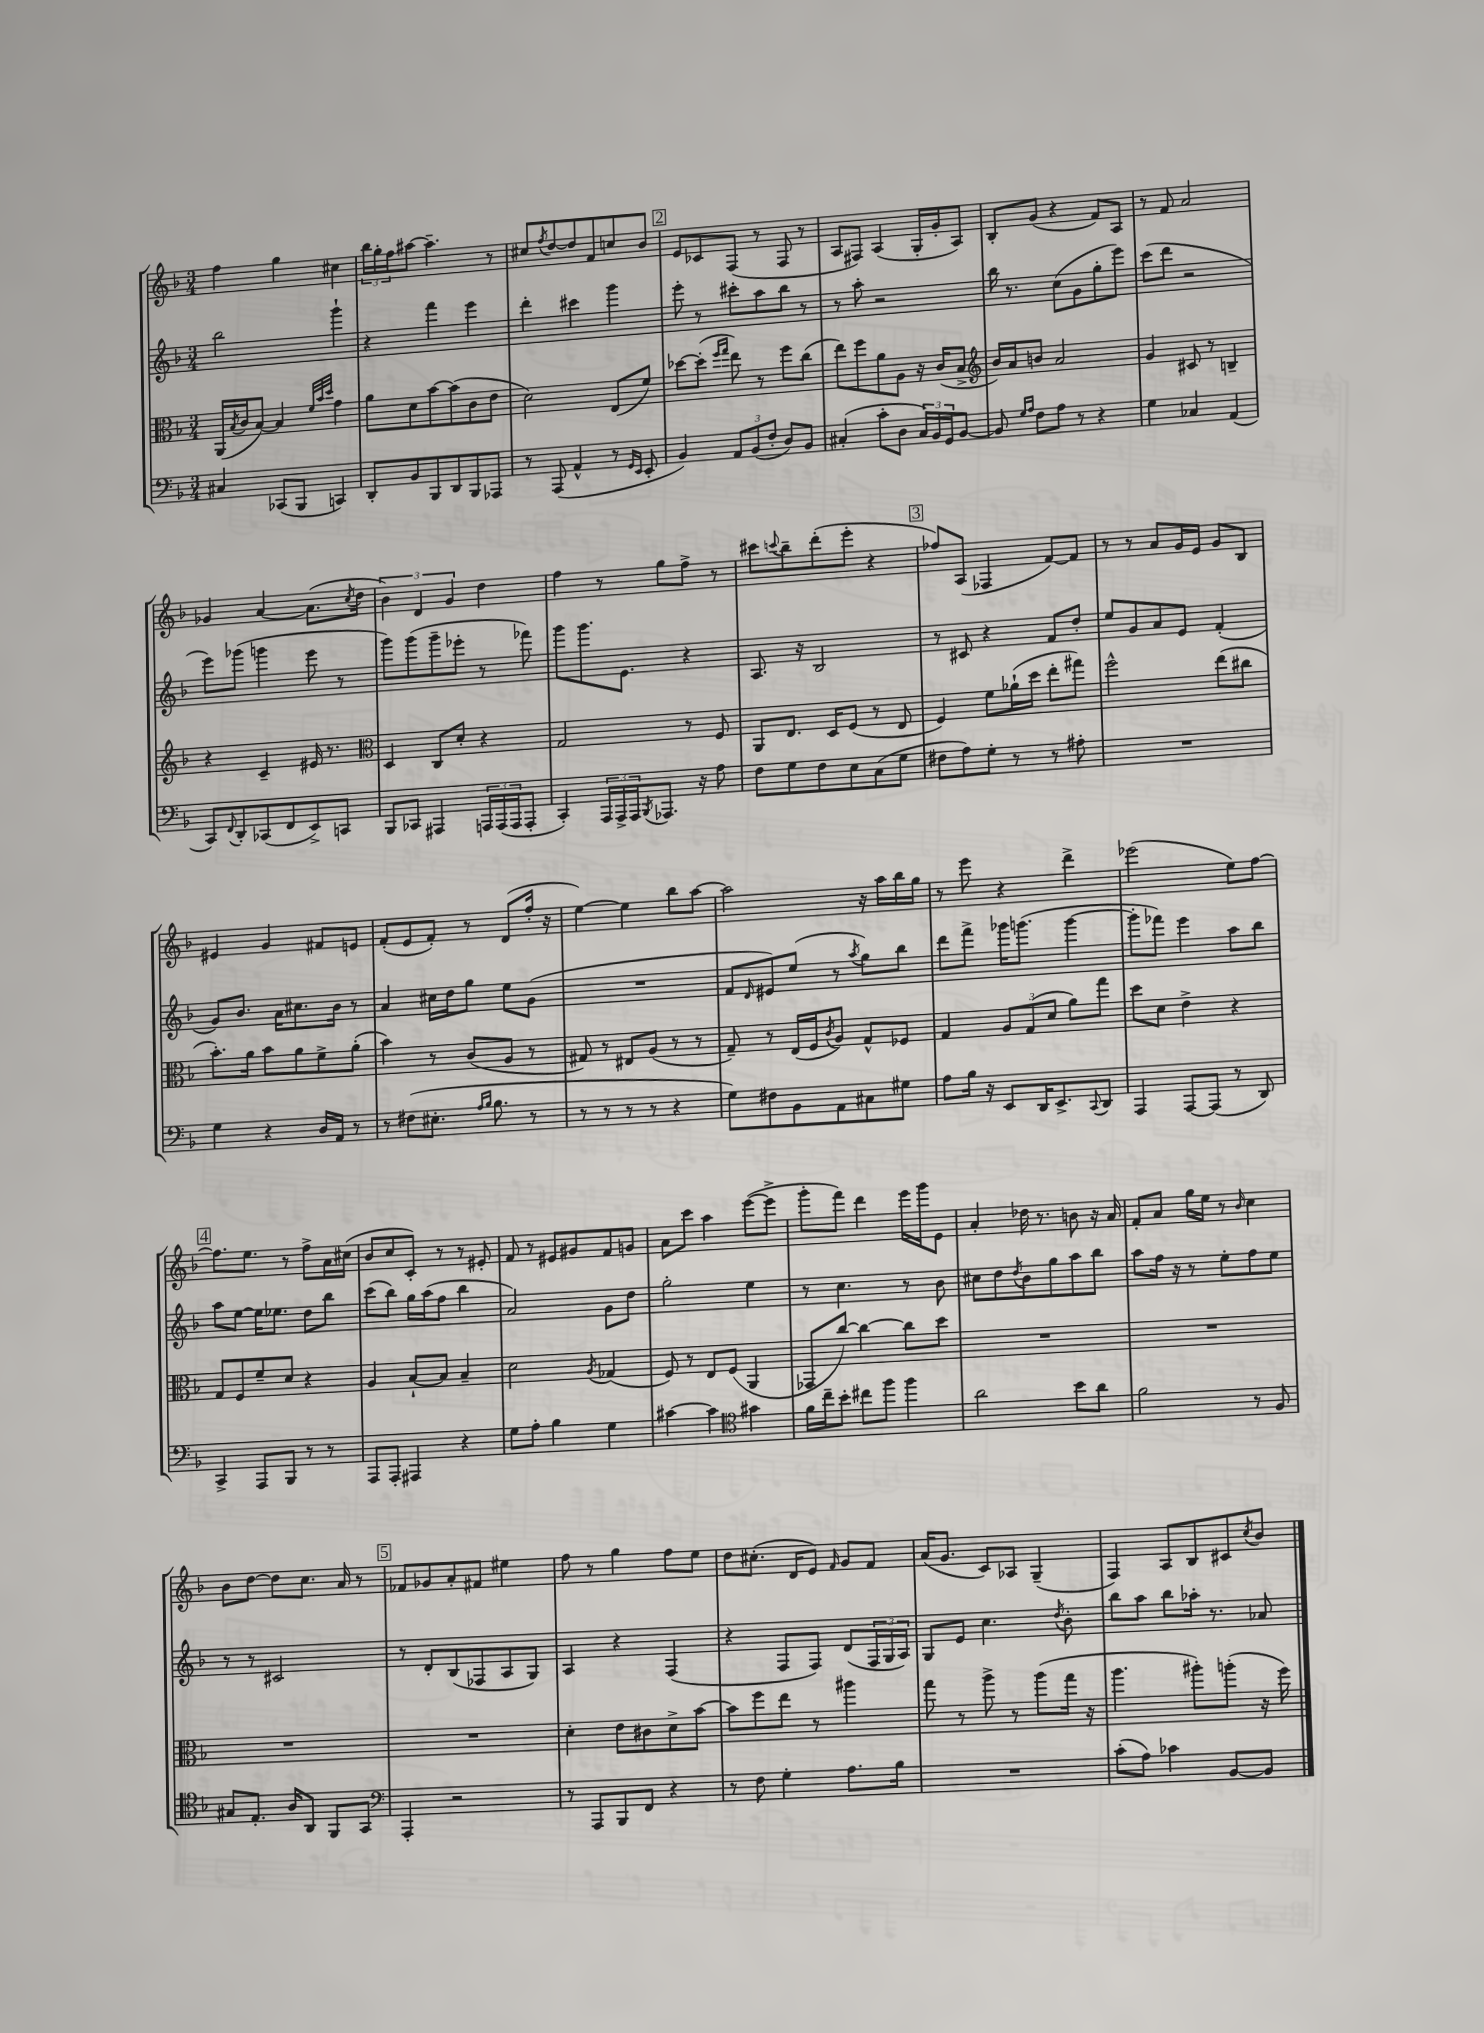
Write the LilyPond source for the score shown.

<<
\new StaffGroup <<
\new Staff = "s0" {
    \clef treble \key f \major \numericTimeSignature \time 3/4
    f''4 g''4 cis''4 |
    \tuplet 3/2 { bes''16 g''16-. f''16 } ais''8~ ais''4.-- r8 |
    cis''8 \acciaccatura { f''8 } d''8~ d''8 f'8 c''8 bes'8 |
    \mark \markup { \box "2" } e'8 ces'8 f8( r8 f8 r8 |
    a8 fis8) a4( g16-. g'16-. a8) |
    bes8-. g'8( r4 f'8) a8 |
    r8 f'8 a'2 |
    ges'4 a'4~ a'8.( \acciaccatura { c''8 } d''16 |
    \tuplet 3/2 { bes'4) d'4 g'4 } d''4 |
    f''4 r8 g''8 f''8-> r8 |
    cis'''8 \appoggiatura { c'''8 } bes''8-- d'''8-.( e'''8-. r4 |
    \mark \markup { \box "3" } fes''8) a8( fes4 f'8~) f'8 |
    r8 r8 a'8 g'16 e'16 g'8 bes8 |
    eis'4 g'4 fis'8 e'8 |
    f'8-.( e'8 f'8-.) r8 d'8( f''16-. r16 |
    e''4~) e''4 bes''8 a''8~ |
    a''2 r16 a''16 bes''16 g''16 |
    r8 e'''8 r4 d'''4-> |
    ees'''2( e''8) f''8~ |
    \mark \markup { \box "4" } f''8. e''8. r8 f''8-> a'16 cis''16( |
    bes'8 c''8 c'8-.) r8 r8 eis'8-. |
    f'8 r8 eis'8 gis'8 f'8 g'8 |
    a'8 c'''8 a''4 e'''8~( e'''8-> |
    g'''8-. f'''8) d'''4 e'''16 g'''16 e'8 |
    a'4-. des''16 r8. b'8 r16 a'16 |
    f'8-. a'8 g''16 e''16 r8 \grace { bes'16 } c''4 |
    bes'8 d''8~ d''8 c''8. a'16 r8 |
    \mark \markup { \box "5" } fes'8 ges'8 a'8-. fis'8 eis''4 |
    f''8 r8 g''4 f''8 e''8 |
    d''8 cis''8.-.( d'16 e'8) \grace { f'16 } g'8 f'8 |
    a'16( g'8. c'8) aes8 g4--( |
    f4) a8 bes8 cis'8 \acciaccatura { c''8 } bes'8 \bar "|." |
}
\new Staff = "s1" {
    \clef treble \key f \major \numericTimeSignature \time 3/4
    bes''2 g'''4-! |
    r4 f'''4 e'''4 |
    d'''4-. cis'''4 g'''4 |
    \mark \markup { \box "2" } e'''8-. r8 cis'''8-. a''8 bes''8 r8 |
    r8 a''8-. r2 |
    bes''16 r8. c''8( g'8 g''8-. e'''8) |
    c'''8( d'''8 r2 |
    e'''8) ges'''8( g'''4 e'''8 r8 |
    g'''8) g'''8( g'''8-- ees'''8-. r8 fes'''8) |
    g'''8 g'''8. e'8. r4 |
    a8. r16 bes2 |
    \mark \markup { \box "3" } r8 cis'8 r4 f'8 d''8-. |
    e''8 g'8 a'8 e'8 f'4-.( |
    g'8) bes'8. a'16 cis''8. bes'16 r8 |
    a'4 cis''16 d''16 g''8 e''8 g'8( |
    R2. |
    f'8 \grace { d'16 } eis'8) e''8( r8 \acciaccatura { a''8 } g''8) bes''8 |
    d'''8 f'''8-> ges'''16 g'''8.( g'''4~ |
    g'''8-. fes'''8) e'''4 a''8 bes''8 |
    \mark \markup { \box "4" } a''8 e''8~ e''16 ees''8. d''8 bes''8 |
    c'''8( bes''8) g''16 a''16( f''8 bes''4 |
    a'2) g'8 d''8 |
    g''2-. e''4 |
    r8 c''4. r8 bes'8 |
    cis''8 d''8 \acciaccatura { d''8 } bes'8 g''8 a''8 bes''8 |
    a''8 f''16 r16 r8 e''8-. f''8 e''8 |
    r8 r8 cis'2 |
    \mark \markup { \box "5" } r8 d'8-. bes8( fes8 a8 g8) |
    a4 r4 f4( |
    r4 f8 f8) d'8( \tuplet 3/2 { f16 g16 a16) } |
    g8 e'8 c''4. \acciaccatura { d''8 } bes'8-. |
    bes''8 a''8 bes''8 aes''16-. r8. aes'8 \bar "|." |
}
\new Staff = "s2" {
    \clef alto \key f \major \numericTimeSignature \time 3/4
    a,16( \acciaccatura { bes8 } c'16 bes8~) bes4 \grace { f'32 bes'32 d''32 } g'4 |
    a'8 d'8 bes'8~ bes'8( c'8 e'8 |
    d'2) e8( f'8) |
    \mark \markup { \box "2" } des''8~ des''8-.( \grace { f''16 g''16 } e''8) r8 f''8 c''8( |
    e''8) f''8 a'8 a8 r16 c'16( bes8-> |
    \clef treble bes'16) a'16 b'8 a'2 |
    g'4 cis'8 r8 b4-- |
    r4 c'4-- eis'16 r8. |
    \clef alto d4 c8 d'8-. r4 |
    g2 r8 f8 |
    a,8 e8. d16 f8( r8 e8 |
    \mark \markup { \box "3" } f4) f'8 aes'16-!( d''16 e''8-. gis''8) |
    f''2-^ e''8( cis''8 |
    bes'8.-.) a'16 bes'8 a'8 f'8-> a'8-.( |
    bes'4) r8 c'8( a8 r8 |
    gis8) r8 eis8 a8( r8 r8 |
    g8--) r8 e16( f16 \acciaccatura { c'8 } a8) g8-^ fes8 |
    g4 \tuplet 3/2 { a8 g8( d'8 } a'8) g''8 |
    d''8 d'8 e'4-> r4 |
    \mark \markup { \box "4" } g8 f8 f'8-- d'8 r4 |
    a4 bes8~-! bes8 bes4-- |
    d'2 \acciaccatura { a8 } ges4( |
    f8) r8 e8 f8( a,4 |
    ges,8 c''8~) c''4~ c''8 d''8 |
    R2. |
    R2. |
    R2. |
    \mark \markup { \box "5" } R2. |
    d'4-. e'8 cis'8 d'8-> bes'8~ |
    bes'8 f''8 e''8 r8 ais''4 |
    g''8 r8 a''8-> r8 a''8( g''16 r16 |
    a''4. ais''8-.) a''8-.( r16 f''16) \bar "|." |
}
\new Staff = "s3" {
    \clef bass \key f \major \numericTimeSignature \time 3/4
    cis4 ces,8( bes,,8 c,4) |
    d,8-. bes,8 bes,,8 d,8 bes,,8 aes,,8 |
    r8 a,,8( a,4-^ r8 \grace { g,16 e,16 } e,8-. |
    \mark \markup { \box "2" } bes,4) \tuplet 3/2 { a,8 bes,8( f8-. } d8) bes,8 |
    cis4-.( c'8-. d8 \tuplet 3/2 { cis16) bes,16 g,16 } bes,8~ |
    bes,8 \grace { g16 a16 } f8 a8 r8 r4 |
    g4 ces4 a,4( |
    c,8) \appoggiatura { f,8 } d,8-. ces,8( f,8 e,8->) c,8 |
    bes,,8 ces,8 ais,,4 \tuplet 3/2 { a,,16 a,,16( a,,16 } a,,8-. |
    c,4-.) \tuplet 3/2 { a,,16 a,,16-> a,,16 } \acciaccatura { bes,,8 } aes,,8. r16 a8 |
    f8 g8 f8 e8 c8( g8 |
    \mark \markup { \box "3" } fis8 a8) g8-. r8 r8 ais8-. |
    R2. |
    g4 r4 d16 a,16 r8 |
    r8 fis8( eis8.-. \grace { a16 bes16 } bes8. r8 |
    r8 r8 r8 r8 r4 |
    g8) fis8 bes,8 a,8 cis8 gis8 |
    a8 bes16 r16 e,8 d,16 e,8.-> \appoggiatura { c,8 } d,8 |
    a,,4 a,,8~ a,,8( r8 d,8) |
    \mark \markup { \box "4" } c,4-> a,,8 bes,,8 r8 r8 |
    a,,8 a,,8-. ais,,4 r4 |
    g8 a8-. bes4 g4 |
    cis'4~ cis'4 \clef tenor gis'4 |
    f'16 c''16-- bes'8-. cis''8 f''8 f''4 |
    a'2 bes'8 a'8 |
    f'2 r8 f8 |
    gis8 e8.-. a16 a,8 f,8 g,8 |
    \mark \markup { \box "5" } \clef bass a,,4-. r2 |
    r8 a,,8 bes,,8 f,8 r4 |
    r8 f8 g4-. a8. bes16 |
    R2. |
    c'8-.( a8) ces'4 bes,8~ bes,8 \bar "|." |
}
>>
>>
\layout { \context { \Score \remove "Bar_number_engraver" } }
